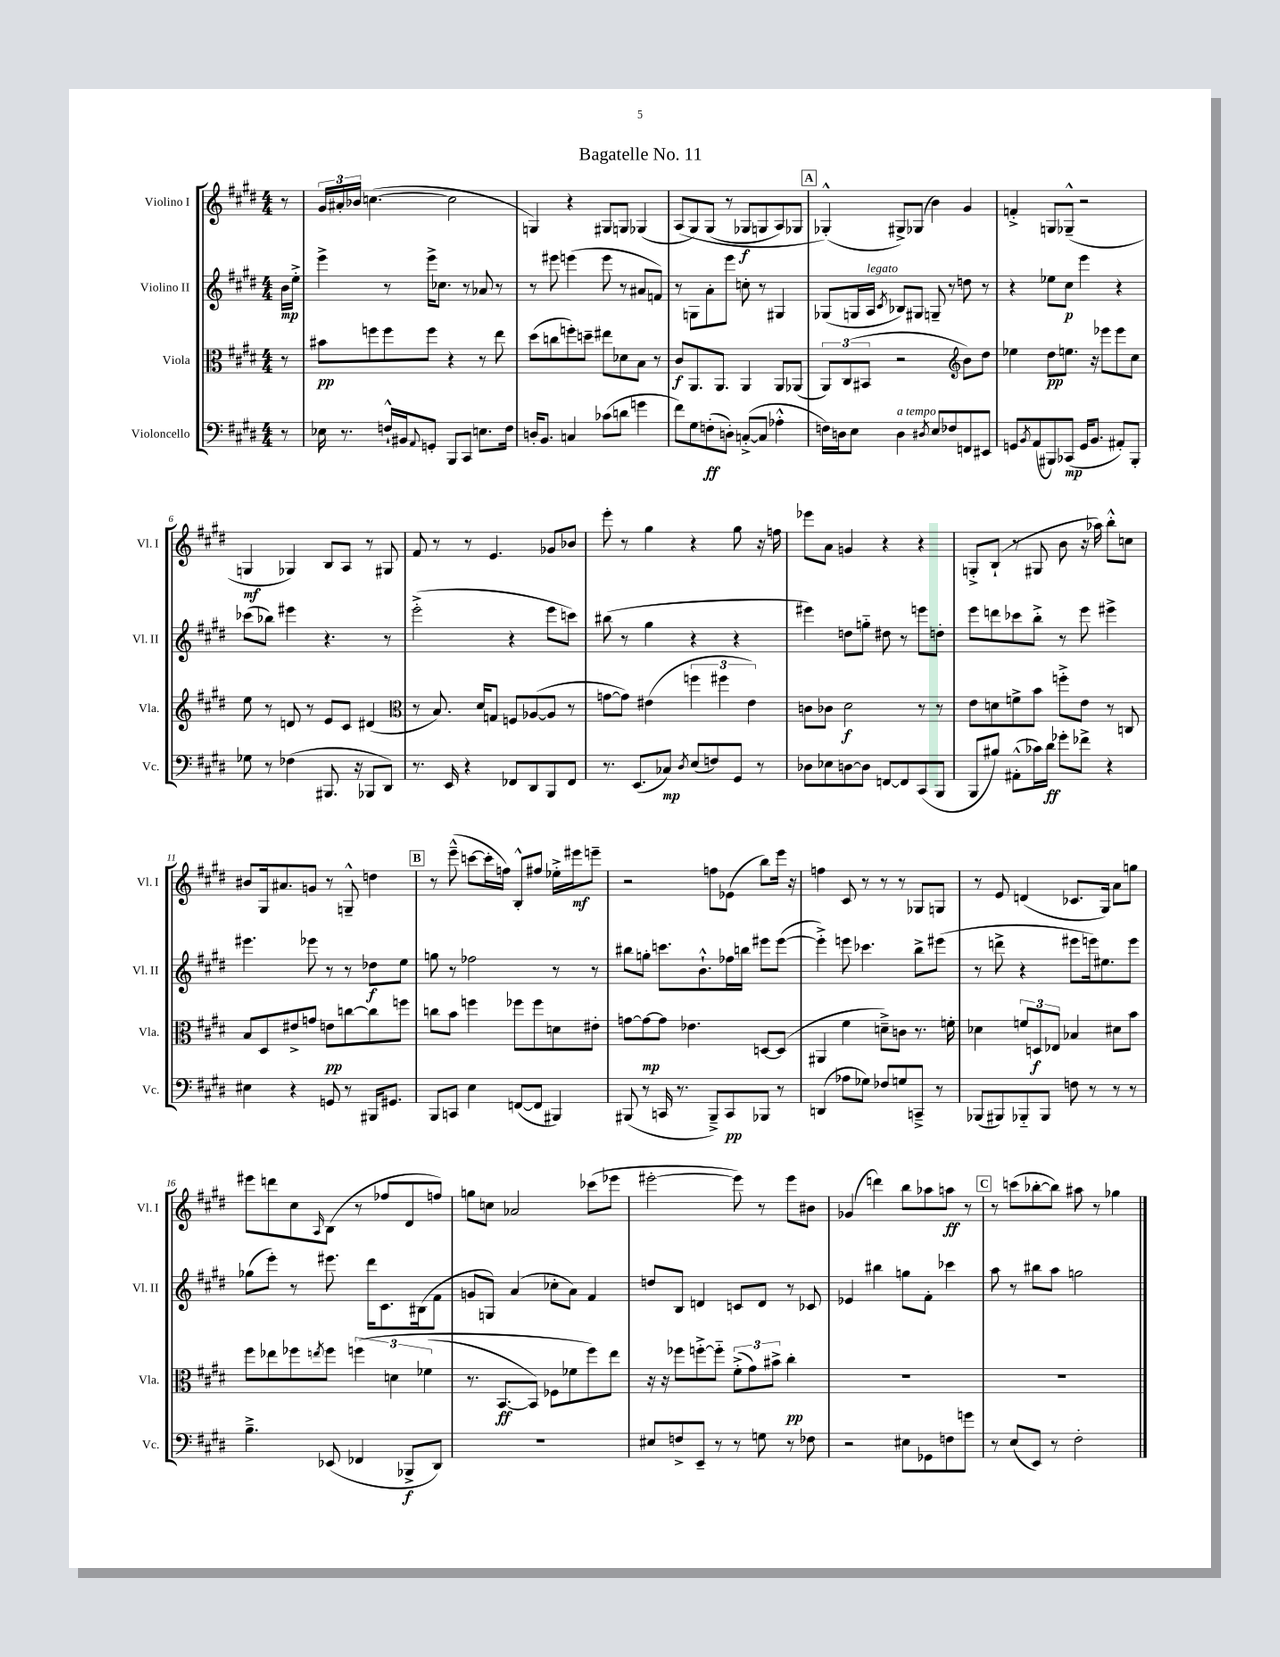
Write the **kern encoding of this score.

**kern	**dynam	**kern	**dynam	**kern	**dynam	**kern	**dynam
*part4	*part4	*part3	*part3	*part2	*part2	*part1	*part1
*staff4	*staff4	*staff3	*staff3	*staff2	*staff2	*staff1	*staff1
*I"Violoncello	*	*I"Viola	*	*I"Violino II	*	*I"Violino I	*
*I'Vc.	*	*I'Vla.	*	*I'Vl. II	*	*I'Vl. I	*
*clefF4	*	*clefC3	*	*clefG2	*	*clefG2	*
*k[f#c#g#d#]	*	*k[f#c#g#d#]	*	*k[f#c#g#d#]	*	*k[f#c#g#d#]	*
*M4/4	*	*M4/4	*	*M4/4	*	*M4/4	*
=	=	=	=	=	=	=	=
8r	.	8r	.	16b\LL	mp	8r	.
.	.	.	.	16ee'^\JJ	.	.	.
=1	=1	=1	=1	=1	=1	=1	=1
16E-X\	.	8b#X\L	pp	4eee^\	.	24g#/LL	.
.	.	.	.	.	.	24a#X'/	.
8.r	.	.	.	.	.	.	.
.	.	.	.	.	.	24b-X/JJ	.
.	.	8ffn\	.	.	.	([4.ccn\	.
16Fn`^^/LL	.	8ff\	.	8r	.	.	.
16BB#X/J	.	.	.	.	.	.	.
8qqAA/	.	.	.	.	.	.	.
8GGn'/J	.	8ff\J	.	16eee^\KL	.	.	.
.	.	.	.	8.cc-X\J	.	.	.
8BBB/L	.	4r	.	.	.	2cc\]	.
8CC#/J	.	.	.	8r	.	.	.
8.En\L	.	8r	.	8a-X/	.	.	.
.	.	8ee\	.	8r	.	.	.
16F\Jk	.	.	.	.	.	.	.
=2	=2	=2	=2	=2	=2	=2	=2
16Dn'/KL	.	(8dd#\L	.	8r	.	4Gn/)	.
8.BB/J	.	.	.	.	.	.	.
.	.	8ccn\	.	8eee#X\	.	.	.
4Cn/	.	8ffn'\)	.	(4eeen\	.	4r	.
.	.	8ddn~\J	.	.	.	.	.
(8c-X\L	.	8ee#X\L	.	8eee\	.	8G#X/L	.
8dn\J	.	8d-X\	.	8r	.	8Gn/J	.
4gn\	.	8B\J	.	8a#X/L	.	(4G-X/	.
.	.	8r	.	8fn/J)	.	.	.
=3	=3	=3	=3	=3	=3	=3	=3
8f#\L)	.	8c#/L	f	8r	.	(8A/L	.
8G#\	.	8.AA/	.	8Gn\L	.	8G#/)	.
(8Fn'\	ff	.	.	8a'\	.	(8G#/J	.
.	.	8.AA/J	.	.	.	.	.
8Dn'\J)	.	.	.	8eee\J	.	8r	.
([8Cn'^/L	.	4AA/	.	8ccn'\	.	8G-X/L	f
8C/J]	.	.	.	8r	.	8Gn/	.
4A-X'^^\	.	8AA/L	.	4G#X/	.	8A/)	.
.	.	(8AA-X/J	.	.	.	8G-X/J	.
!!LO:REH:place=s1:t=A
=4	=4	=4	=4	=4	=4	=4	=4
16Fn\LL)	.	12AA/L)	.	(8G-X/L	.	(4G-X'^^/)	.
16Dn\J	.	.	.	.	.	.	.
.	.	(12C#/	.	.	.	.	.
8E\J	.	.	.	16Gn/L	.	.	.
.	.	12BB#X/J	.	.	.	.	.
!	!	!	!	!LO:TX:a:i:t=legato	!	!	!
.	.	.	.	16A/JJ	.	.	.
.	.	.	.	8qc#/	.	.	.
!LO:TX:a:i:t=a tempo	!	!	!	!	!	!	!
4D\	.	2r	.	8B-X/L)	.	8G#X^/L)	.
.	.	.	.	8G#X/J	.	(8G-X/J	.
8qD#X/	.	.	.	.	.	.	.
8E/L	.	.	.	8Gn~/	.	4b\)	.
8F-X/	.	.	.	8r	.	.	.
*	*	*clefG2	*	*	*	*	*
8FFn/	.	8b\L)	.	8ddn\	.	4g#/	.
8EE#X/J	.	8dd#\J	.	8r	.	.	.
=5	=5	=5	=5	=5	=5	=5	=5
8GGn/L	.	4ee-X\	.	4r	.	4fn'^/	.
8qBB/	.	.	.	.	.	.	.
(8AA/	.	.	.	.	.	.	.
8BBB#X/)	.	8dd#\L	pp	8ee-X\L	.	8Gn/L	.
(8CC-X/J	mp	8.een\J	.	8cc#\J	p	(8G-X~^^/J	.
16GG/KL	.	.	.	4eee\	.	2r	.
8.BB/J	.	16r	.	.	.	.	.
.	.	8eee-X\L	.	.	.	.	.
8AA#X'/L)	.	8eee-\	.	4r	.	.	.
8BBB#'/J	.	8cc#\J	.	.	.	.	.
!!LO:LB:g=z
=6	=6	=6	=6	=6	=6	=6	=6
8G-X\	.	8ee\	.	(8ccc-X\L	.	4Gn/	mf
8r	.	8r	.	8bb-X\J)	.	.	.
(4F-X\	.	8dn/	.	4eee#X\	.	4G-X/)	.
.	.	8r	.	.	.	.	.
8.BBB#X/	.	8e/L	.	4.r	.	8B/L	.
.	.	8c#/J	.	.	.	8A/J	.
16r	.	.	.	.	.	.	.
8BBB-X/L	.	(4d#X/	.	.	.	8r	.
8DD#/J)	.	.	.	8r	.	8G#X/	.
=7	=7	=7	=7	=7	=7	=7	=7
*	*	*clefC3	*	*	*	*	*
8.r	.	8r	.	(2eee'^\	.	8f#/	.
.	.	8.B/)	.	.	.	8r	.
16EE/	.	.	.	.	.	.	.
4r	.	.	.	.	.	8r	.
.	.	16d#/KL	.	.	.	.	.
.	.	8Gn/J	.	.	.	4.e/	.
8FF-X/L	.	8Fn/L	.	4r	.	.	.
8DD#/	.	([8A-X/	.	.	.	.	.
8BBB/	.	8A-/J]	.	8eee\L	.	8g-X/L	.
8FF-/J	.	8r	.	8cccn\J)	.	8b-X/J	.
=8	=8	=8	=8	=8	=8	=8	=8
8.r	.	[8gn\L	.	(8bb#X\	.	8eee'\	.
.	.	8g\J])	.	8r	.	8r	.
(8.EE/L	.	.	.	.	.	.	.
.	.	(4e#X\	.	4gg#\	.	4gg#\	.
8C-X/J)	mp	.	.	.	.	.	.
8qD#/	.	.	.	.	.	.	.
(8E/L	.	6ffn\	.	4r	.	4r	.
8Fn/)	.	.	.	.	.	.	.
.	.	6ff#X\	.	.	.	.	.
8GG#/J	.	.	.	4r	.	8gg#\	.
.	.	6e#\)	.	.	.	.	.
8r	.	.	.	.	.	16r	.
.	.	.	.	.	.	16ffn\	.
=9	=9	=9	=9	=9	=9	=9	=9
8D-X\L	.	8cn\L	.	4eee#X\)	.	8eee-X\L	.
8E-X\	.	8c-X\J	.	.	.	8a\J	.
[8Dn\	.	2d#\	f	8ddn\L	.	4gn/	.
8D\J]	.	.	.	8ggn\J	.	.	.
[8FFn/L	.	.	.	8dd#X\	.	4r	.
8FF/]	.	.	.	8r	.	.	.
(8CC#/	.	8r	.	8eeen\L	.	4r	.
8BBB/J	.	8r	.	8ddn'\J	.	.	.
=10	=10	=10	=10	=10	=10	=10	=10
8BBB/L	.	8e\L	.	8eee\L	.	8Gn'^/L	.
8B#X/J)	.	8dn\	.	8dddn\	.	(8B`/J	.
(8AA#X'^^\L	.	8fn^\	.	8ccc-X\	.	8r	.
16c-X\L)	.	8b\J	.	8bb'^\J	.	8G#X/	.
16d#\JJ	ff	.	.	.	.	.	.
8g-X'\L	.	8ffn'^\L	.	8r	.	8b\	.
8f-X^\J	.	8e\J	.	8eee\	.	16r	.
.	.	.	.	.	.	16aa-X\)	.
4r	.	8r	.	4eee#X^\	.	8bb'^^\L	.
.	.	8Cn/	.	.	.	8ccn\J	.
!!LO:LB:g=z
=11	=11	=11	=11	=11	=11	=11	=11
4E#X\	.	8B/L	.	4.eee#X\	.	8b#X/L	.
.	.	8D#/	.	.	.	16G#/k	.
.	.	.	.	.	.	8.a#X/	.
4r	.	8e#X^/	.	.	.	.	.
.	.	8gn/J	.	8eee-X\	.	8gn/J	.
8GGn/	.	8en\L	pp	8r	.	8r	.
8r	.	[8ccn\	.	8r	.	8Gn~^^/	.
16BBB#X/KL	.	8cc\]	.	8dd-X\L	f	4ddn\	.
8.GG#X/J	.	.	.	.	.	.	.
.	.	8ffn\J	.	8ee\J	.	.	.
!!LO:REH:place=s1:t=B
=12	=12	=12	=12	=12	=12	=12	=12
8BBB/L	.	8ccn\L	.	8ggn\	.	8r	.
8CCn/J	.	8b\J	.	8r	.	(8eee~^^\	.
4E\	.	4ffn\	.	2ff-X\	.	[8cccn\L	.
.	.	.	.	.	.	16ccc'\L]	.
.	.	.	.	.	.	16ffn\JJ)	.
([8FFn/L	.	8ff-X\L	.	.	.	8B'^^/L	.
8FF/J]	.	8ff-\	.	.	.	8ff#X/J	.
4BBB#X/)	.	8dn\	.	8r	.	16ee-X'^\LL	.
.	.	.	.	.	.	16eee#X\J	mf
.	.	8e#X'\J	.	8r	.	8eeen~\J	.
=13	=13	=13	=13	=13	=13	=13	=13
(8BBB#X/	.	[8gn\L	.	8bb#X\L	.	2r	.
8r	.	8g\_	mp	8ggn'\J	.	.	.
16CCn/	.	8g\J]	.	8.cccn\L	.	.	.
8.r	.	.	.	.	.	.	.
.	.	4.e-X\	.	.	.	.	.
.	.	.	.	8.b`^^\	.	.	.
8BBB#~^/L)	.	.	.	.	.	8ffn\L	.
8CC/	pp	.	.	16ff-X\L	.	(8e-X\J	.
.	.	.	.	16bbn\JJ	.	.	.
8BBB-X/J	.	[8Dn/L	.	8eee#X\L	.	8bb\L)	.
8r	.	(8D/J]	.	([8eee#\J	.	16eee\Jk	.
.	.	.	.	.	.	16r	.
=14	=14	=14	=14	=14	=14	=14	=14
(4DDn/	.	4AA#X/	.	4eee#'^\])	.	4ffn\	.
8A-X\L	.	4f#\	.	8eeen\	.	8c#/	.
8G-X\J)	.	.	.	4.ccc-X\	.	8r	.
8F-X/L	.	8dn~^\L)	.	.	.	8r	.
8Gn/	.	8cn\J	.	.	.	8r	.
8CCn~^/J	.	8.r	.	8bb^\L	.	8G-X/L	.
8r	.	.	.	(8eee#X\J	.	8Gn/J	.
.	.	16fn'\	.	.	.	.	.
=15	=15	=15	=15	=15	=15	=15	=15
(8BBB-X/L	.	4d-X\	.	8r	.	8r	.
8BBB#X/)	.	.	.	8dddn^\	.	8e/	.
8BBB-X/	.	12fn/L	.	4r	.	(4dn/	.
.	.	12Dn/	f	.	.	.	.
8BBB-/J	.	.	.	.	.	.	.
.	.	12E-X/J	.	.	.	.	.
8Fn\	.	4B-X/	.	8eee#X\L	.	8.c-X/L	.
8r	.	.	.	16eeen\k)	.	.	.
.	.	.	.	8.ee#X\	.	16G#/Jk)	.
8r	.	8d#X\L	.	.	.	8a\L	.
8r	.	8b\J	.	8eee\J	.	8ggn\J	.
!!LO:LB:g=z
=16	=16	=16	=16	=16	=16	=16	=16
4.B~^\	.	8ff#\L	.	(8gg-X\L	.	8eee#X\L	.
.	.	8ee-X\	.	8eee'\J)	.	8dddn\	.
.	.	8ff-X\	.	8r	.	8cc#\	.
.	.	8qeen/	.	.	.	16qqA/	.
(8EE-X/	.	8ff-\J	.	8.eee#X\	.	(8B\J	.
4FF-X/	.	(6ffn\	.	.	.	8r	.
.	.	.	.	16ddd#\KL	.	.	.
.	.	.	.	8.c#\	.	8ff-X/L	.
.	.	6dn\	.	.	.	.	.
8BBB-X^/L	f	.	.	.	.	8d#/	.
.	.	.	.	(16B#X\k	.	.	.
.	.	(6f-X\	.	.	.	.	.
8DD#/J)	.	.	.	8f#\J	.	8ffn/J)	.
=17	=17	=17	=17	=17	=17	=17	=17
1r	.	8.r	.	8gn/L	.	8ggn\L	.
.	.	.	.	8Gn/J)	.	8ccn\J	.
.	.	[8.BB/L	ff	.	.	.	.
.	.	.	.	(4a/	.	2a-X/	.
.	.	8BB/J])	.	.	.	.	.
.	.	8F-X\L	.	8cc-X'\L	.	.	.
.	.	8f-X\	.	8a\J)	.	.	.
.	.	8ff#\)	.	4f#/	.	(8ccc-X\L	.
.	.	8ee\J	.	.	.	8eee-X\J	.
=18	=18	=18	=18	=18	=18	=18	=18
8E#X/L	.	16r	.	8ddn/L	.	[2eee#X'\	.
.	.	16r	.	.	.	.	.
8Fn^/	.	8ff-X\L	.	8B/J	.	.	.
8EE~/J	.	[8ffn'^\	.	4dn/	.	.	.
8r	.	8ff\J]	.	.	.	.	.
8r	.	(12f#'^\L	.	8cn/L	.	8eee#\])	.
.	.	12g#\)	.	.	.	.	.
8Gn\	.	.	.	8d/J	.	8r	.
.	.	12b#X^\J	.	.	.	.	.
8r	.	4cc#'\	pp	8r	.	8eee#\L	.
8F-X\	.	.	.	8c-X/	.	8b#X\J	.
=19	=19	=19	=19	=19	=19	=19	=19
2r	.	1r	.	4e-X/	.	(4g-X/	.
.	.	.	.	4bb#X\	.	4dddn\)	.
8E#X\L	.	.	.	8ggn\L	.	8bb\L	.
8GG-X\	.	.	.	8f#'\J	.	8aa-X\	.
8Fn\	.	.	.	4ccc-X\	.	8aan\J	ff
8gn\J	.	.	.	.	.	8r	.
!!LO:REH:place=s1:t=C
=20	=20	=20	=20	=20	=20	=20	=20
8r	.	1r	.	8aa\	.	8r	.
(8E/L	.	.	.	8r	.	(8cccn\L	.
8EE/J)	.	.	.	8bb#X\L	.	[8bb-X'\	.
8r	.	.	.	8aa\J	.	8bb-\J])	.
2F#'\	.	.	.	2ggn\	.	8aa#X\	.
.	.	.	.	.	.	8r	.
.	.	.	.	.	.	4gg-X\	.
==	==	==	==	==	==	==	==
*-	*-	*-	*-	*-	*-	*-	*-
